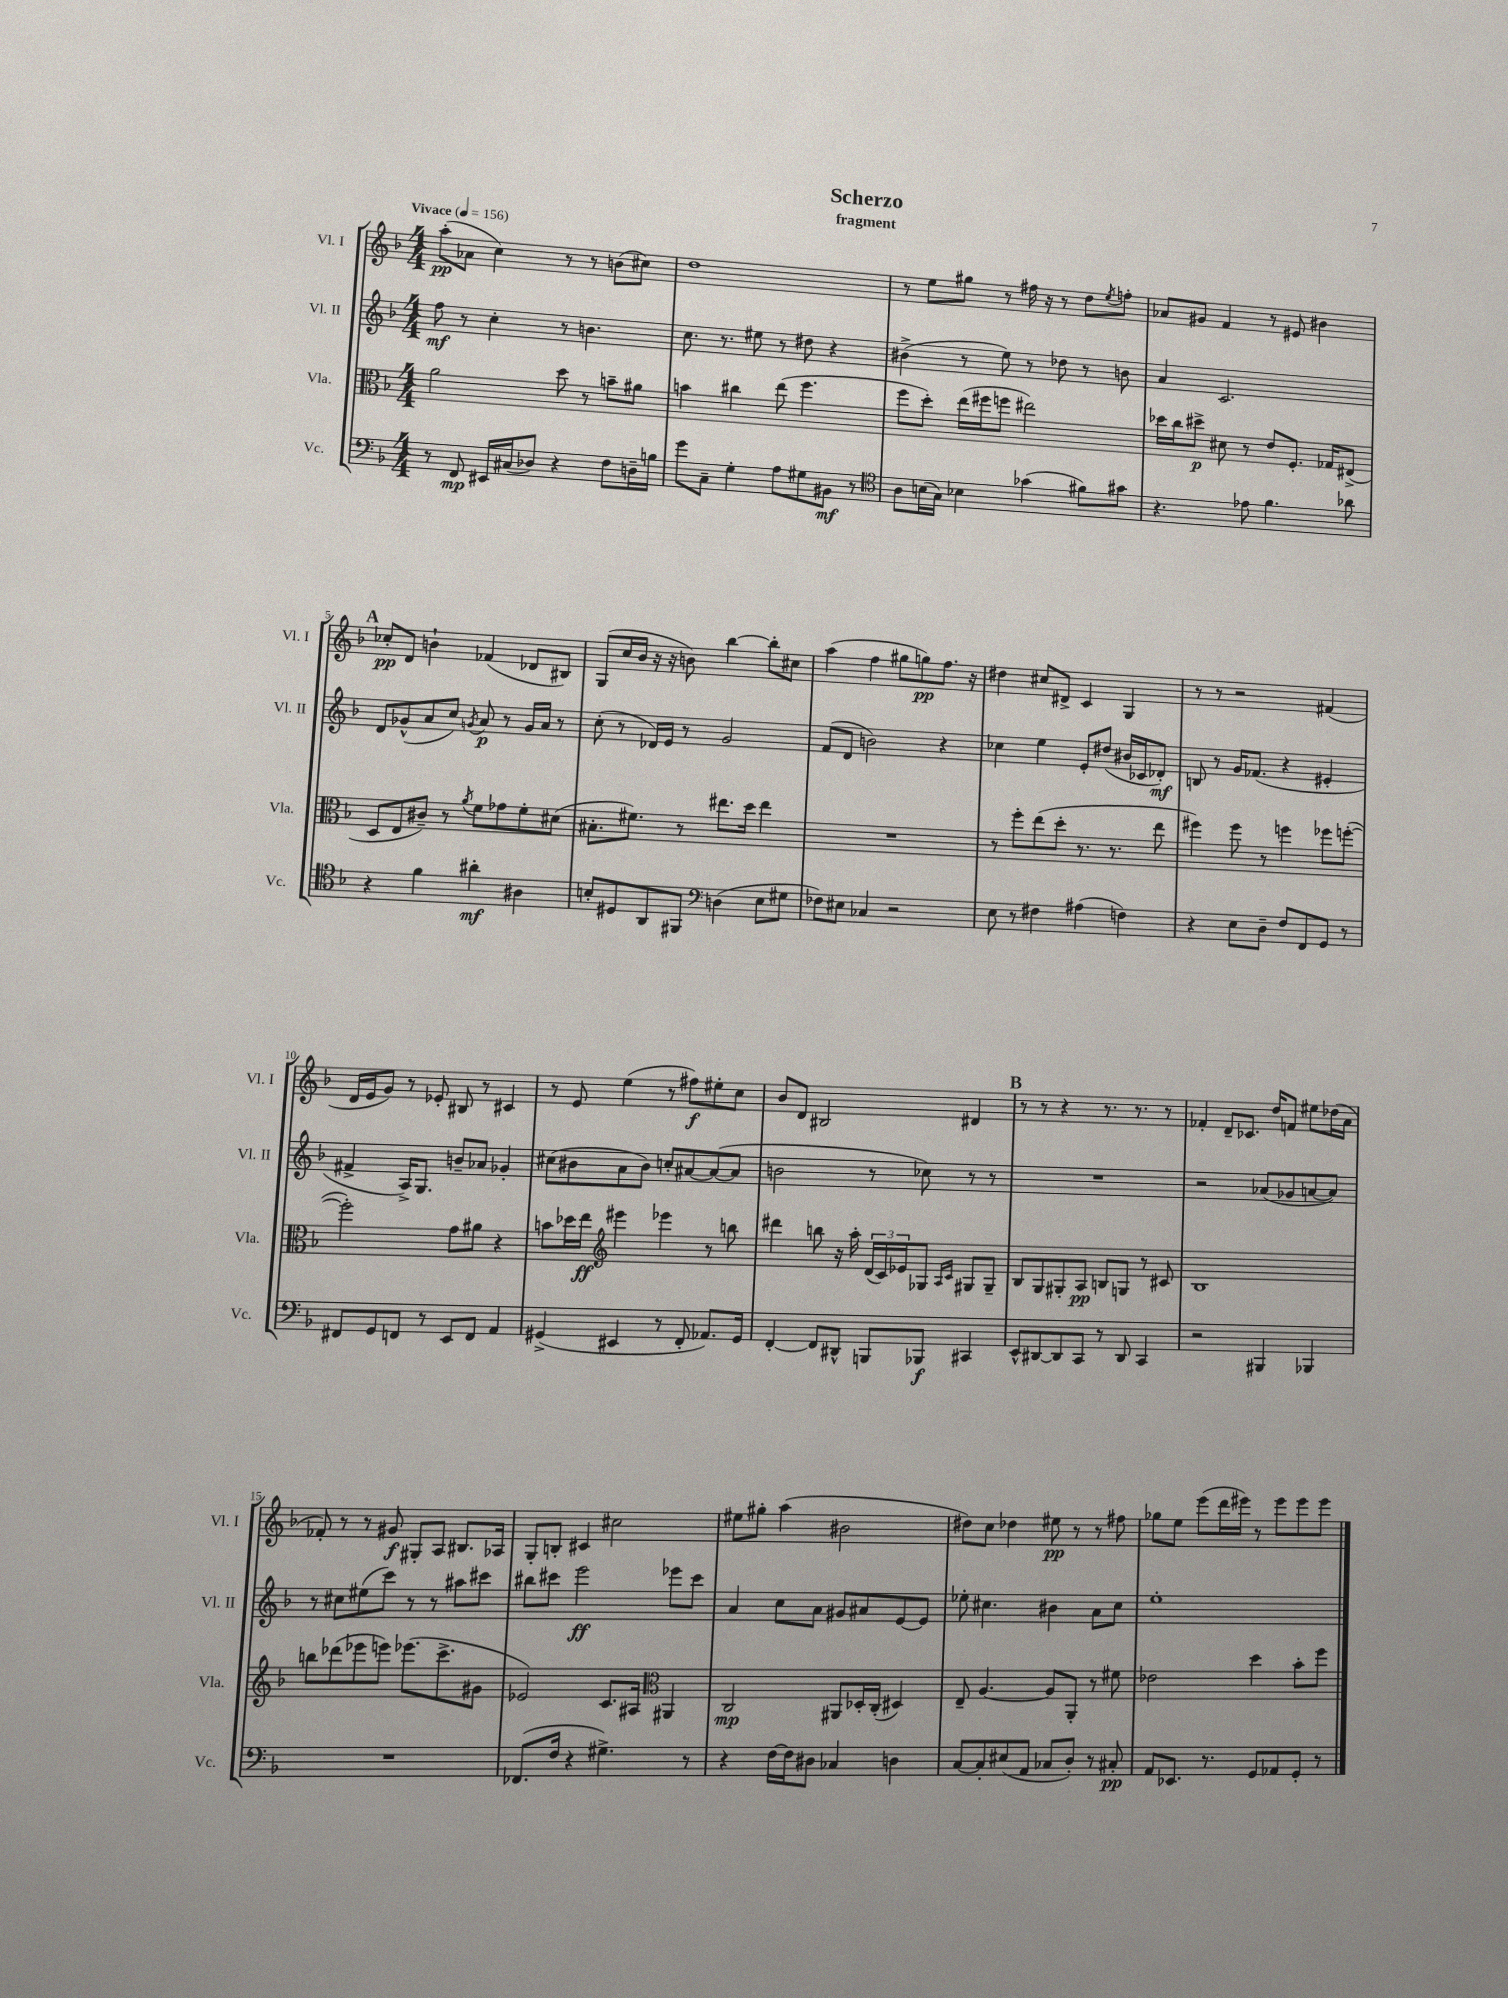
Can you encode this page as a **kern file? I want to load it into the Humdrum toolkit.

**kern	**dynam	**kern	**dynam	**kern	**dynam	**kern	**dynam
*part4	*part4	*part3	*part3	*part2	*part2	*part1	*part1
*staff4	*staff4	*staff3	*staff3	*staff2	*staff2	*staff1	*staff1
*I"Vc.	*	*I"Vla.	*	*I"Vl. II	*	*I"Vl. I	*
*I'Vc.	*	*I'Vla.	*	*I'Vl. II	*	*I'Vl. I	*
*clefF4	*	*clefC3	*	*clefG2	*	*clefG2	*
*k[b-]	*	*k[b-]	*	*k[b-]	*	*k[b-]	*
*M4/4	*	*M4/4	*	*M4/4	*	*M4/4	*
*MM156	*	*MM156	*	*MM156	*	*MM156	*
=1	=1	=1	=1	=1	=1	=1	=1
!	!	!	!	!	!	!LO:TX:a:B:t=Vivace	!
8r	.	2a\	.	8ff\	mf	(8aa'\L	pp
8FF/	mp	.	.	8r	.	8a-X\J	.
16EE#X/LL	.	.	.	4cc'\	.	4cc\)	.
(16C#X/J	.	.	.	.	.	.	.
8D-X/J)	.	.	.	.	.	.	.
4r	.	8dd\	.	8r	.	8r	.
.	.	8r	.	4.bn\	.	8r	.
8F\L	.	8bn~\L	.	.	.	(8bn\L	.
16Dn~\L	.	8a#X\J	.	.	.	8cc#X\J)	.
16Bn\JJ	.	.	.	.	.	.	.
=2	=2	=2	=2	=2	=2	=2	=2
8g\L	.	4bn\	.	8.cc\	.	1dd	.
8C~\J	.	.	.	.	.	.	.
.	.	.	.	8.r	.	.	.
4G'\	.	4cc#X\	.	.	.	.	.
.	.	.	.	8ee#X\	.	.	.
8A\L	.	(8ee\	.	8r	.	.	.
8G#X\	.	4.ff\	.	8dd#X\	.	.	.
8BB#X\J	mf	.	.	4r	.	.	.
8r	.	.	.	.	.	.	.
=3	=3	=3	=3	=3	=3	=3	=3
*clefC4	*	*	*	*	*	*	*
8A\L	.	8ff\L	.	(4b#X^\	.	8r	.
(16Bn\L	.	8dd'\J)	.	.	.	8ee\L	.
16G\JJ)	.	.	.	.	.	.	.
4B-X\	.	(16ee\LL	.	8r	.	8gg#X\J	.
.	.	16ff#X\J	.	.	.	.	.
.	.	8ffn\J	.	8ee\)	.	8r	.
(4g-X\	.	2ee#X\)	.	8r	.	16ff#X\	.
.	.	.	.	.	.	16r	.
.	.	.	.	8dd-X\	.	8r	.
8f#X\L)	.	.	.	8r	.	8dd\L	.
.	.	.	.	.	.	8qee/	.
8g#X\J	.	.	.	8bn\	.	8ffn'\J	.
=4	=4	=4	=4	=4	=4	=4	=4
4.r	.	16dd-X\LL	.	4a/	.	8a-X/L	.
.	.	16cc\J	.	.	.	.	.
.	.	8dd#X^\J	p	.	.	8g#X/J	.
.	.	8d#X\	.	2.c/	.	4f/	.
8e-X\	.	8r	.	.	.	.	.
4.f\	.	8e/L	.	.	.	8r	.
.	.	8.F'/J	.	.	.	8e#X/	.
.	.	.	.	.	.	4b#X\	.
.	.	16G-X/KL	.	.	.	.	.
8a-X\	.	(8E#X^/J	.	.	.	.	.
!!LO:LB:g=z
!!LO:REH:place=s1:t=A
=5	=5	=5	=5	=5	=5	=5	=5
4r	.	8D/L	.	8d/L	.	8cc-X'/L	pp
.	.	8E/	.	(8g-X^^/	.	8d/J	.
4f\	.	8c#X~/J)	.	8a/	.	4bn`\	.
.	.	8r	.	8cc/J)	.	.	.
.	.	8qa/	.	8qgn/	.	.	.
4a#X'\	mf	8f\L	.	8a/	p	(4f-X/	.
.	.	8g-X\	.	8r	.	.	.
4A#X\	.	8f'\	.	16g/LL	.	8d-X/L	.
.	.	.	.	16a/JJ	.	.	.
.	.	(8d#X\J	.	8r	.	8B#X/J)	.
=6	=6	=6	=6	=6	=6	=6	=6
8Bn'/L	.	8.B#X'\L	.	(8cc'\	.	(8G/L	.
8D#X/	.	.	.	8r	.	16cc/L	.
.	.	8.f#X\J)	.	.	.	16b-/JJ	.
8AA/	.	.	.	16d-X/LL)	.	16r	.
.	.	.	.	16e/JJ	.	16r	.
8FF#X/J	.	8r	.	8r	.	8bn\)	.
*clefF4	*	*	*	*	*	*	*
(4Dn\	.	8.ee#X\L	.	2g/	.	[4bb-\	.
.	.	16dd\Jk	.	.	.	.	.
8E\L	.	4ee#\	.	.	.	8bb-'\L]	.
8G#X\J	.	.	.	.	.	8cc#X\J	.
=7	=7	=7	=7	=7	=7	=7	=7
8F-X\L)	.	1r	.	(8f/L	.	(4aa\	.
8E#X\J	.	.	.	8d/J	.	.	.
4C-X/	.	.	.	2bn\)	.	4ff\	.
2r	.	.	.	.	.	8gg#X\L	.
.	.	.	.	.	.	8ggn\)	pp
.	.	.	.	4r	.	8.ff\J	.
.	.	.	.	.	.	16r	.
=8	=8	=8	=8	=8	=8	=8	=8
8E\	.	8r	.	4cc-X\	.	4dd#X\	.
8r	.	8ff'\L	.	.	.	.	.
4F#X\	.	(8ee\	.	4ee\	.	8cc#X/L	.
.	.	8dd'\J	.	.	.	8d#X^/J	.
(4A#X\	.	8.r	.	8e'/L	.	4c/	.
.	.	.	.	(8dd#X/J	.	.	.
.	.	8.r	.	.	.	.	.
4Fn\)	.	.	.	16b#X/LL	.	4G/	.
.	.	.	.	16c-X/J	.	.	.
.	.	8ee\	.	8d-X'/J)	mf	.	.
=9	=9	=9	=9	=9	=9	=9	=9
4r	.	4ff#X\)	.	8Bn/	.	8r	.
.	.	.	.	8r	.	8r	.
8E\L	.	8ff#\	.	16g/KL	.	2r	.
.	.	.	.	(8.f-X/J	.	.	.
8D~\J	.	8r	.	.	.	.	.
8F/L	.	4ffn\	.	4r	.	.	.
8FF/	.	.	.	.	.	.	.
8GG/J	.	8ff-X\L	.	4e#X'/	.	(4f#X/	.
8r	.	([8ffn'\J	.	.	.	.	.
!!LO:LB:g=z
=10	=10	=10	=10	=10	=10	=10	=10
8FF#X/L	.	2ff'\])	.	4f#X^/	.	16d/LL	.
.	.	.	.	.	.	16e/J	.
8GG/	.	.	.	.	.	8g/J)	.
8FFn/J	.	.	.	16A^/KL)	.	8r	.
.	.	.	.	8.G/J	.	.	.
8r	.	.	.	.	.	8e-X'/	.
8EE/L	.	8g\L	.	8bn~/L	.	8B#X/	.
8FF/J	.	8a#X\J	.	8a-X/J	.	8r	.
4AA/	.	4r	.	4g-X'/	.	4c#X/	.
=11	=11	=11	=11	=11	=11	=11	=11
(4GG#X^/	.	8bn\L	.	(8cc#X\L	.	8r	.
.	.	16dd-X\L	.	8b#X\	.	8e/	.
.	.	16ee\JJ	ff	.	.	.	.
*	*	*clefG2	*	*	*	*	*
4EE#X/	.	4eee#X\	.	8a\	.	(4ee\	.
.	.	.	.	8b#\J)	.	.	.
8r	.	4eee-X\	.	8ccn'/L	.	8r	.
8FF'/	.	.	.	[8a#X/	.	8ff#X\L)	f
8.AA-X/L)	.	8r	.	(8a#/_	.	8ee#X'\	.
.	.	8bbn\	.	8a#/J]	.	8cc\J	.
16GG#/Jk	.	.	.	.	.	.	.
=12	=12	=12	=12	=12	=12	=12	=12
[4FF'/	.	4ddd#X\	.	2bn\	.	8b-/L	.
.	.	.	.	.	.	8d/J	.
8FF/L]	.	8bbn\	.	.	.	2B#X/	.
8DD#X^^/J	.	16r	.	.	.	.	.
.	.	16aa'\	.	.	.	.	.
8BBBn/L	.	(24d/LL	.	8r	.	.	.
.	.	24c/)	.	.	.	.	.
.	.	24e-X/J	.	.	.	.	.
8BBB-X/J	f	8G-X/J	.	8cc-X\)	.	.	.
.	.	16qqA/LL	.	.	.	.	.
.	.	16qqc/JJ	.	.	.	.	.
4CC#X/	.	8G#X/L	.	8r	.	4d#X/	.
.	.	8G#~/J	.	8r	.	.	.
!!LO:REH:place=s1:t=B
=13	=13	=13	=13	=13	=13	=13	=13
8EE^^/L	.	8B-/L	.	1r	.	8r	.
[8DD#X/	.	8G/	.	.	.	8r	.
8DD#/]	.	8G#X'/	.	.	.	4r	.
8CC/J	.	8A/J	pp	.	.	.	.
8r	.	8Bn/L	.	.	.	8.r	.
8DD#/	.	8Gn/J	.	.	.	.	.
.	.	.	.	.	.	8.r	.
4CC/	.	8r	.	.	.	.	.
.	.	8c#X/	.	.	.	8r	.
=14	=14	=14	=14	=14	=14	=14	=14
2r	.	1B-	.	2r	.	4f-X'/	.
.	.	.	.	.	.	8d~/L	.
.	.	.	.	.	.	8.c-X/J	.
4BBB#X/	.	.	.	(8a-X/L	.	.	.
.	.	.	.	.	.	16dd/KL	.
.	.	.	.	8g-X/	.	8fn/J	.
4BBB-X/	.	.	.	[8an/	.	8ee#X\L	.
.	.	.	.	8a/J])	.	(16dd-X\L	.
.	.	.	.	.	.	16a\JJ	.
!!LO:LB:g=z
=15	=15	=15	=15	=15	=15	=15	=15
1r	.	8bbn\L	.	8r	.	8f-X'/)	.
.	.	(8ddd-X\	.	8cc#X\L	.	8r	.
.	.	8eee-X\	.	(8ee#X\	.	8r	.
.	.	8eeen\J)	.	8ccc\J)	.	8g#X/	f
.	.	(8.eee-X\L	.	8r	.	8G#X'/L	.
.	.	.	.	8r	.	8A/J	.
.	.	8.ccc^\	.	.	.	.	.
.	.	.	.	8aa#X\L	.	8.B#X/L	.
.	.	8g#X\J	.	8ccc#X\J	.	.	.
.	.	.	.	.	.	16A-X/Jk	.
=16	=16	=16	=16	=16	=16	=16	=16
(8.FF-X/L	.	2e-X/)	.	8bb#X\L	.	8G'/L	.
.	.	.	.	8ccc#X\J	.	8Bn'/J	.
16F/Jk	.	.	.	.	.	.	.
4r	.	.	.	2eee\	ff	4c#X/	.
4.G#X^\)	.	8.c/L	.	.	.	2cc#X\	.
.	.	16A#X/Jk	.	.	.	.	.
*	*	*clefC3	*	*	*	*	*
.	.	4AA#X/	.	8eee-X\L	.	.	.
8r	.	.	.	8ccc#\J	.	.	.
=17	=17	=17	=17	=17	=17	=17	=17
4r	.	2C/	mp	4a/	.	8ee#X\L	.
.	.	.	.	.	.	8gg#X'\J	.
[16F\LL	.	.	.	8cc\L	.	(4aa\	.
16F\J]	.	.	.	.	.	.	.
8D#X\J	.	.	.	8a\J	.	.	.
4C-X/	.	8AA#X/L	.	8g#X/L	.	2b#X\	.
.	.	16D-X'/L	.	8a#X/	.	.	.
.	.	(16C'/JJ	.	.	.	.	.
4Dn\	.	4D#X/)	.	[8e/	.	.	.
.	.	.	.	8e/J]	.	.	.
=18	=18	=18	=18	=18	=18	=18	=18
[8C/L	.	8E~/	.	8ee-X'\	.	8dd#X\L)	.
8C'/]	.	[4.A/	.	4.cc#X\	.	8cc\J	.
(8E#X/	.	.	.	.	.	4dd-X\	.
8AA/J	.	.	.	.	.	.	.
8C-X/L	.	8A/L]	.	4b#X\	.	8ee#X\	pp
8D'/J)	.	8AA'/J	.	.	.	8r	.
8r	.	8r	.	8a\L	.	8r	.
8C#X'/	pp	8f#X\	.	8cc#\J	.	8ff#X\	.
=19	=19	=19	=19	=19	=19	=19	=19
8AA/L	.	2e-X\	.	1ee'	.	8gg-X\L	.
8.EE-X/J	.	.	.	.	.	8ee\J	.
.	.	.	.	.	.	(8eee\L	.
8.r	.	.	.	.	.	.	.
.	.	.	.	.	.	16ddd\L	.
.	.	.	.	.	.	16eee#X\JJ)	.
8GG/L	.	4dd\	.	.	.	8r	.
8AA-X/	.	.	.	.	.	8eee#\L	.
8GG'/J	.	8b-'\L	.	.	.	8eee#\	.
8r	.	8ff\J	.	.	.	8eee#\J	.
==	==	==	==	==	==	==	==
*-	*-	*-	*-	*-	*-	*-	*-
